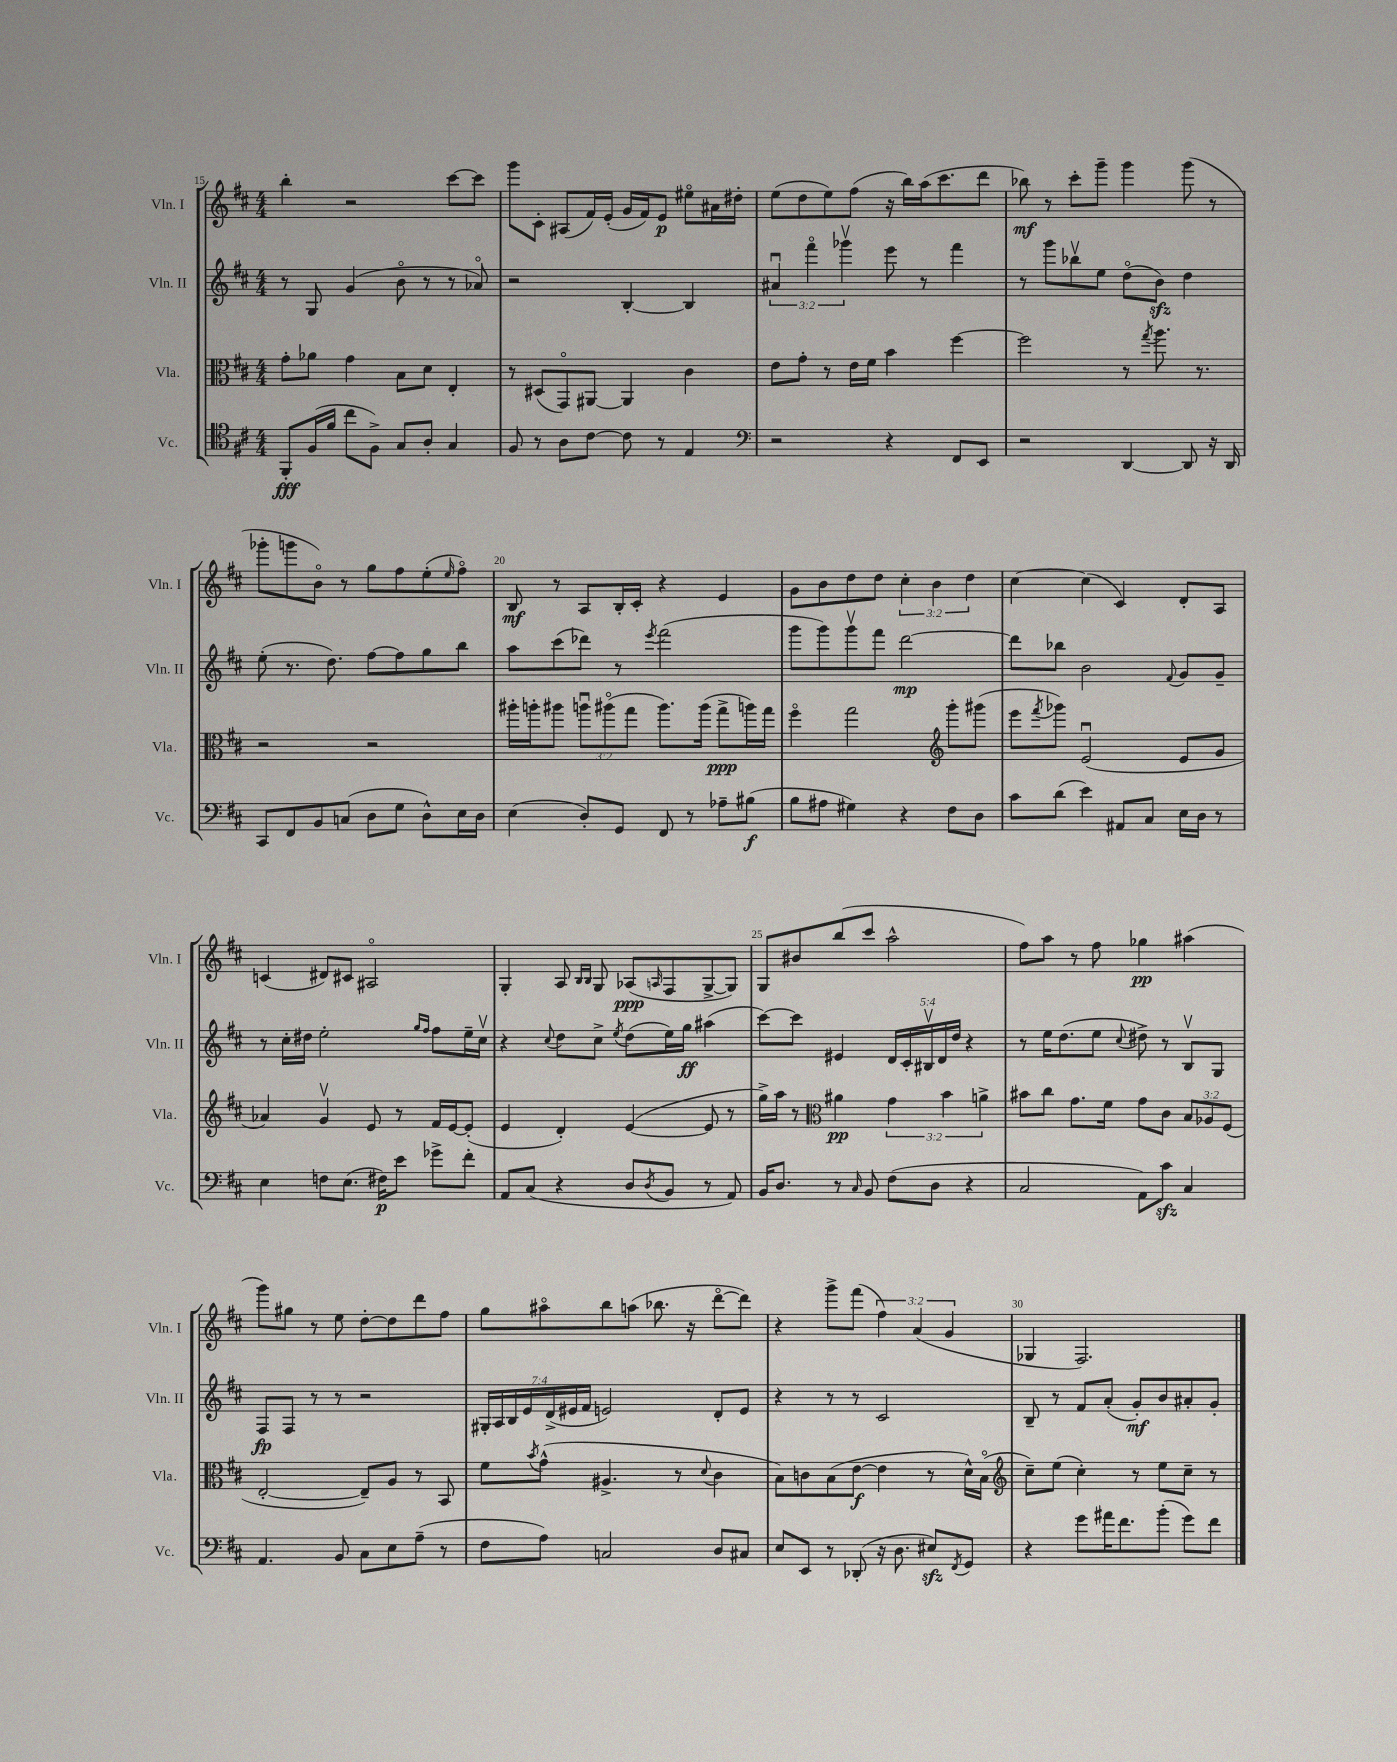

**kern	**kern	**kern	**kern
*staff4	*staff3	*staff2	*staff1
*clefC4	*clefC3	*clefG2	*clefG2
*k[f#c#]	*k[f#c#]	*k[f#c#]	*k[f#c#]
*M4/4	*M4/4	*M4/4	*M4/4
8FF#'	8g'	8r	4bb'
(16F#	8a-	8G	.
16f#	.	.	.
8cc#	4g	(4g	2r
8F#^)	.	.	.
8G	8B	8bo	.
8A'	8d	8r	.
4G	4E'	8r	[8ccc#
.	.	8a-o)	8ccc#]
=	=	=	=
8F#	8r	2r	8ggg
8r	(8D#	.	8c#'
8A	8GGo)	.	(8A#
[8c#	[8AA#	.	16f#)
.	.	.	(16e'
8c#]	4AA#]	[4B'	16g
.	.	.	16f#)
8r	.	.	8e
4E	4c#	4B]	8ee#o
.	.	.	16a#
.	.	.	16dd#'
=	=	=	=
*clefF4	*	*	*
2r	8e	6a#u	(8ee
.	8g'	.	8dd
.	.	6fff#o	.
.	8r	.	8ee)
.	.	6ggg-v	.
.	16e	.	(8ff#
.	16f#	.	.
4r	4b	8eee	16r
.	.	.	16bb)
.	.	8r	(16aa
.	.	.	8.ccc#
8FF#	[4ff#	4fff#	.
8EE	.	.	8ddd
=	=	=	=
2r	2ff#]	8r	8bb-)
.	.	8ggg	8r
.	.	8bb-v	8ccc#'
.	.	8ee	8ggg~
[4DD	8r	(8ddo	4ggg
.	8qgg	.	.
.	8.aa	8b)	.
8DD]	.	4dd	(8ggg
.	8.r	.	.
16r	.	.	8r
16DD	.	.	.
=	=	=	=
8CC#	2r	(8ee'	8ggg-'
8FF#	.	8.r	8ggg
8BB	.	.	8bo)
.	.	8.dd)	.
(8C	.	.	8r
8D	2r	[8ff#	8gg
8G	.	8ff#]	8ff#
8D^^)	.	8gg	(8ee'
.	.	.	16qqee
16E	.	8bb	8ff#o)
16D	.	.	.
=	=	=	=
(4E	16aa#'	8aa	8B
.	16aa'	.	.
.	8aa#	(8ccc#	8r
8D')	12aau	8ddd-)	8A
.	(12aa#o	.	.
8GG	.	8r	16B'
.	12gg	.	.
.	.	.	16c#'
.	.	8qeee	.
8FF#	8.aa#)	(2fff#	4r
8r	.	.	.
.	(16aa#	.	.
8A-~	8gg^	.	4e
(8B#	16aa)	.	.
.	16gg	.	.
=	=	=	=
8B	4ff#o	8ggg	8g
8A#	.	8ggg)	8b
4G#)	2gg	8gggv	8dd
.	.	8fff#	8dd
4r	.	[2ddd	6cc#'
.	.	.	6b
*	*clefG2	*	*
8F#	8ggg'	.	.
.	.	.	6dd
8D	(8ggg#	.	.
=	=	=	=
8c#	8eee	8ddd]	[4cc#
.	8qfff#	.	.
(8d	8ggg-)	8bb-	.
4e)	(2eu	2b	(4cc#]
8AA#	.	.	4c#)
8C#	.	.	.
.	.	8qqf#	.
16E	8e	8g	8d'
16D	.	.	.
8r	8g	8g~	8A
=	=	=	=
4E	4a-)	8r	(4c
.	.	16cc#'	.
.	.	16dd#	.
8F	4gv	2ee'	8d#)
(8.E	.	.	8c#
.	8e	.	2A#o
16F#)	.	.	.
8e	8r	.	.
.	.	16qqgg	.
.	.	16qqff#	.
8g-^	16f#	8ff#	.
.	[16e	.	.
8f#'	(8e']	16ee~	.
.	.	16cc#v	.
=	=	=	=
8AA	4e	4r	4G'
(8C#	.	.	.
.	.	8qqcc#	.
4r	4d')	8dd	8A
.	.	.	16qqB
.	.	.	16qqB
.	.	8cc#^	8G
.	.	8qee	.
8D	([4e	(8dd	(8A-
8qD	.	.	16qqA
8BB	.	16ee)	8F#
.	.	16gg	.
8r	8e]	(4aa#	[8G^
8AA)	8r	.	8G])
=	=	=	=
16BB	16gg^)	[8ccc#)	8G
8.D	16aa	.	.
.	8r	8ccc#]	8b#
*	*clefC3	*	*
8r	4a#	4e#	(8bb
16qqC#	.	.	.
8BB	.	.	8ccc#
(8F#	6g	20d	2aa^^
.	.	20c#'	.
.	.	20B#v	.
8D	.	.	.
.	.	20d	.
.	6b	.	.
.	.	20dd	.
4r	.	4r	.
.	6a^	.	.
=	=	=	=
2C#	8b#	8r	8ff#)
.	8cc#	16ee	8aa
.	.	(8.dd	.
.	8.g	.	8r
.	.	8ee	8ff#
.	16f#	.	.
.	.	8qqcc#	.
8AA)	8g	8dd#^)	4gg-
8c#	8c#	8r	.
4C#	12B	8Bv	(4aa#
.	12A-	.	.
.	.	8G	.
.	(12F#	.	.
=	=	=	=
4.AA	[2E'	8F#	8ggg)
.	.	8F#	8gg#
.	.	8r	8r
8BB	.	8r	8ee
8C#	8E~])	2r	[8dd'
8E	8A	.	8dd]
(8A~	8r	.	8ddd
8r	8BB	.	8ff#
=	=	=	=
8F#	8f#	28G#'	8gg
.	.	28A	.
.	.	28B	.
.	.	28e	.
.	8qb	.	.
8A)	(8g^^	.	8aa#o
.	.	(28d^	.
.	.	28e#	.
.	.	28f#	.
2C	4.A#^	2e)	8bb
.	.	.	(8aa
.	.	.	8.bb-
.	8r	.	.
.	.	.	16r
.	8qqd	.	.
8D	4c#	8d'	[8dddo
8C#	.	8e	8ddd])
=	=	=	=
8E	8B)	4r	4r
8EE	8c	.	.
8r	(8B	8r	8ggg^
(8DD-'	[8e	8r	(8fff#
16r	4e]	2c#	6ff#)
8.D	.	.	.
.	.	.	(6a
8E#)	8r	.	.
.	.	.	6g
8qFF#	.	.	.
8GG	16d^^)	.	.
.	(16Bo	.	.
=	=	=	=
*	*clefG2	*	*
4r	8cc#~)	8B~	4G-
.	(8ee	8r	.
8g	4cc#')	8f#	2.F#)
16a#	.	(8a'	.
8.f#	.	.	.
.	8r	8g')	.
(8b'	8ee	8b	.
8g)	8cc#~	8a#'	.
8f#	8r	8g'	.
==	==	==	==
*-	*-	*-	*-
